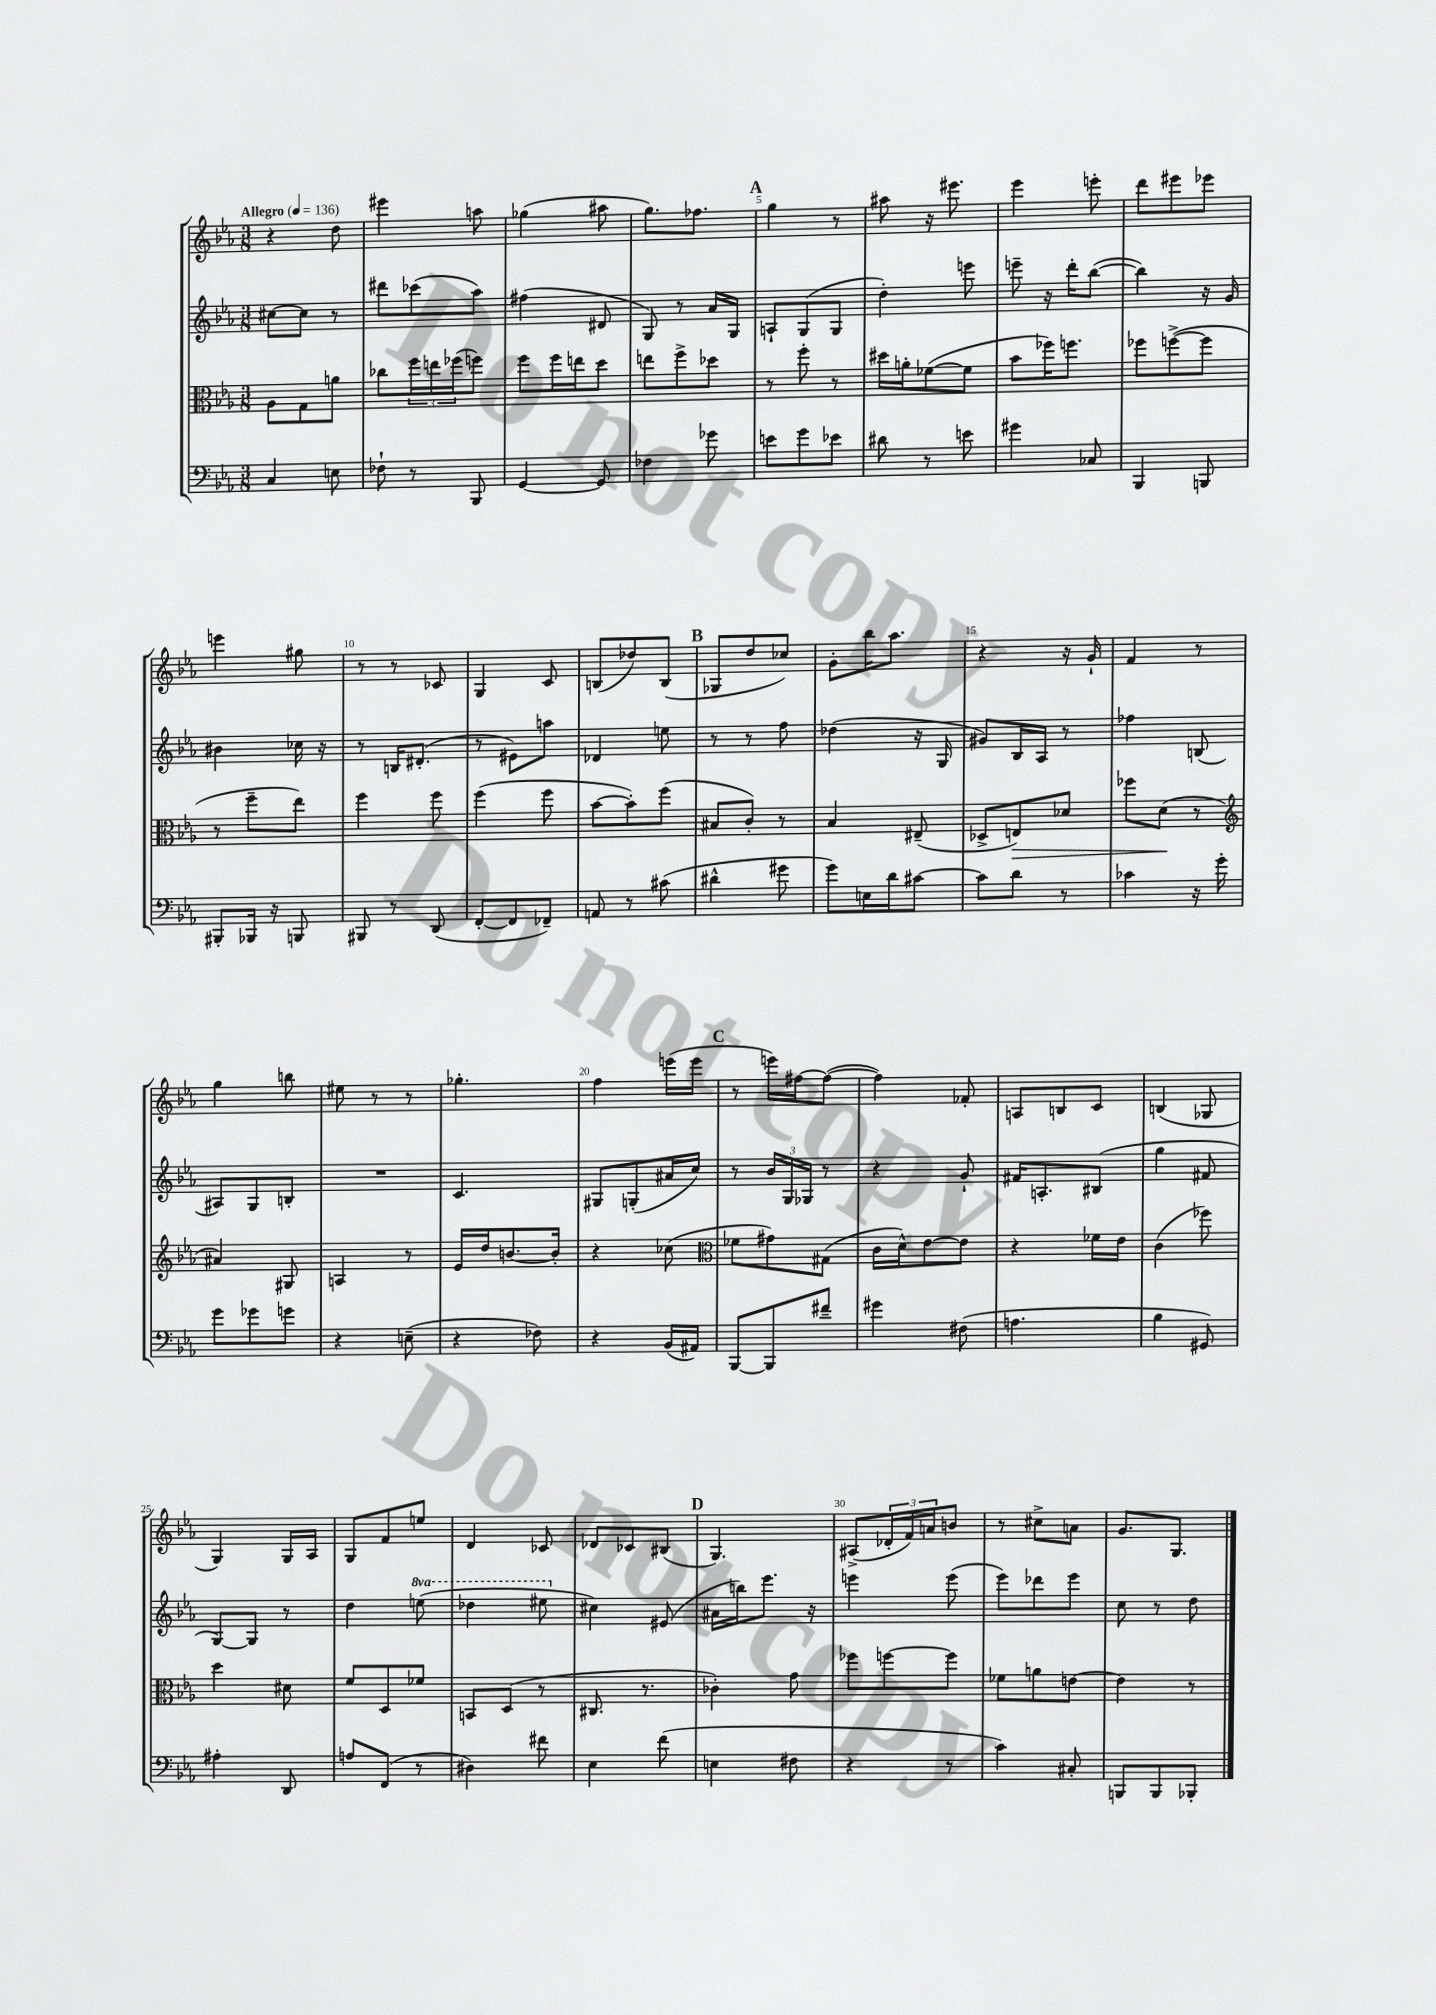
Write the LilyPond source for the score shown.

<<
\new StaffGroup <<
\new Staff = "s0" {
    \clef treble \key ees \major \numericTimeSignature \time 3/8 \tempo "Allegro" 4 = 136
    r4 d''8 |
    eis'''4 a''8 |
    ges''4( ais''8 |
    g''8.) fes''8. |
    \mark \markup { \bold "A" } g''4 r8 |
    ais''8 r16 eis'''8. |
    ees'''4 e'''8-. |
    d'''8 eis'''8 ees'''8 |
    e'''4 gis''8 |
    r8 r8 ces'8 |
    g4 c'8 |
    b8( des''8) b8( |
    \mark \markup { \bold "B" } ges8 d''8 ces''8) |
    g'8-. bes''16 aes''8. |
    r4 r16 g'16-! |
    f'4 r8 |
    g''4 b''8 |
    eis''8 r8 r8 |
    ges''4.-. |
    f''4 e'''16( e'''16 |
    \mark \markup { \bold "C" } r8 e'''16) fis''16~ fis''8~( |
    fis''4) fes'8-. |
    a8 b8 c'8 |
    b4( ges8 |
    g4) g16 aes16 |
    g8 f'8 e''8 |
    d'4 ces'8 |
    des'8 ces'8 bis8( |
    \mark \markup { \bold "D" } g4.) |
    ais8->( \tuplet 3/2 { des'16-. f'16) a'16 } b'8 |
    r8 cis''8-> a'8 |
    g'8. g8. \bar "|." |
}
\new Staff = "s1" {
    \clef treble \key ees \major \numericTimeSignature \time 3/8 \set Staff.ottavationMarkups = #ottavation-simple-ordinals
    cis''8~ cis''8 r8 |
    dis'''8 ces'''8( aes''8) |
    fis''4( dis'8 |
    g8) r8 aes'16 g16 |
    \mark \markup { \bold "A" } a8-! g8( g8 |
    d''4-.) e'''8 |
    e'''8-- r16 d'''16-. bes''8~( |
    bes''4) r16 g'16 |
    bis'4 ces''16 r16 |
    r8 b16 dis'8.-.( |
    r8 eis'8) a''8 |
    des'4 e''8 |
    \mark \markup { \bold "B" } r8 r8 f''8 |
    des''4( r16 g16 |
    gis'8) bes16 aes16 r8 |
    fes''4 b8( |
    ais8) g8 b8-. |
    R4. |
    c'4. |
    gis8 g8-.( ais'16 c''16) |
    \mark \markup { \bold "C" } r8 \tuplet 3/2 { bes'16 g16 ges16 } r8 |
    r4 g'8-! |
    fis'16 a8.-. bis8( |
    g''4 fis'8 |
    g8~) g8 r8 |
    d''4 \ottava #1 e'''8( |
    des'''4 eis'''8 \ottava #0 |
    cis''4) eis'8( |
    \mark \markup { \bold "D" } ais'16 b''16) ees'''8. r16 |
    e'''4 e'''8( |
    ees'''8) des'''8 ees'''8 |
    c''8 r8 d''8 \bar "|." |
}
\new Staff = "s2" {
    \clef alto \key ees \major \numericTimeSignature \time 3/8
    aes8 g8 a'8 |
    ces''8 \tuplet 3/2 { f''16 e''16 fes''16( } f''8) |
    f''8 f''16 e''16 d''8 |
    e''8 f''8-> des''8 |
    \mark \markup { \bold "A" } r8 f''8-. r8 |
    dis''16 a'16-. fes'8~( fes'8 |
    bes'8 fes''16) f''8. |
    fes''8 f''8~->( f''8 |
    r8 f''8-- ees''8) |
    f''4 f''8 |
    f''4( f''8 |
    bes'8~ bes'8-.) f''8( |
    \mark \markup { \bold "B" } bis8 c'8-.) r8 |
    bes4 eis8--( |
    des8-> e8\>) des'8 |
    fes''8 d'8\!( r8 |
    \clef treble ais'4) gis8 |
    a4 r8 |
    ees'16 d''16 b'8.~ b'16-. |
    r4 ces''8( |
    \mark \markup { \bold "C" } \clef alto fes'8 gis'8) gis8( |
    c'16 d'16-^) ees'8~ ees'8 |
    r4 fes'16 ees'16 |
    c'4( fes''8) |
    d''4 dis'8 |
    f'8 d8 fes'8 |
    b,8 d8( r8 |
    cis8. r8. |
    \mark \markup { \bold "D" } ces'4-.) g'8 |
    fes''8 f''8~ f''8 |
    fes'8 a'8 e'8~ |
    e'4 r8 \bar "|." |
}
\new Staff = "s3" {
    \clef bass \key ees \major \numericTimeSignature \time 3/8
    c4 e8 |
    fes8-! r8 bes,,8 |
    g,4~ g,8 |
    fes4 ges'8 |
    \mark \markup { \bold "A" } e'8 g'8 ees'8 |
    dis'8 r8 e'8 |
    gis'4 ces8 |
    bes,,4 b,,8 |
    bis,,8-. bes,,16 r16 b,,8 |
    bis,,8 r8 d,8( |
    f,8~-. f,8 fes,8--) |
    a,8 r8 cis'8( |
    \mark \markup { \bold "B" } dis'4-^ gis'8 |
    g'8) e16 d'16 cis'8~ |
    cis'8 d'8 r8 |
    ces'4 r16 g'16-. |
    g'8 ges'8 g'8 |
    r4 e8--( |
    r4 fes8) |
    r4 bes,16( ais,16) |
    \mark \markup { \bold "C" } bes,,8~ bes,,8 fis'8-- |
    gis'4 fis8( |
    a4. |
    bes4 gis,8) |
    ais4-. d,8 |
    a8 f,8( r8 |
    dis4) fis'8 |
    ees4 f'8( |
    \mark \markup { \bold "D" } e4 fis8 |
    r4 r8 |
    c'4) cis8-. |
    b,,8 b,,8 bes,,8-. \bar "|." |
}
>>
>>
\layout { \context { \Score \override BarNumber.break-visibility = ##(#f #t #t) barNumberVisibility = #(every-nth-bar-number-visible 5) } }
